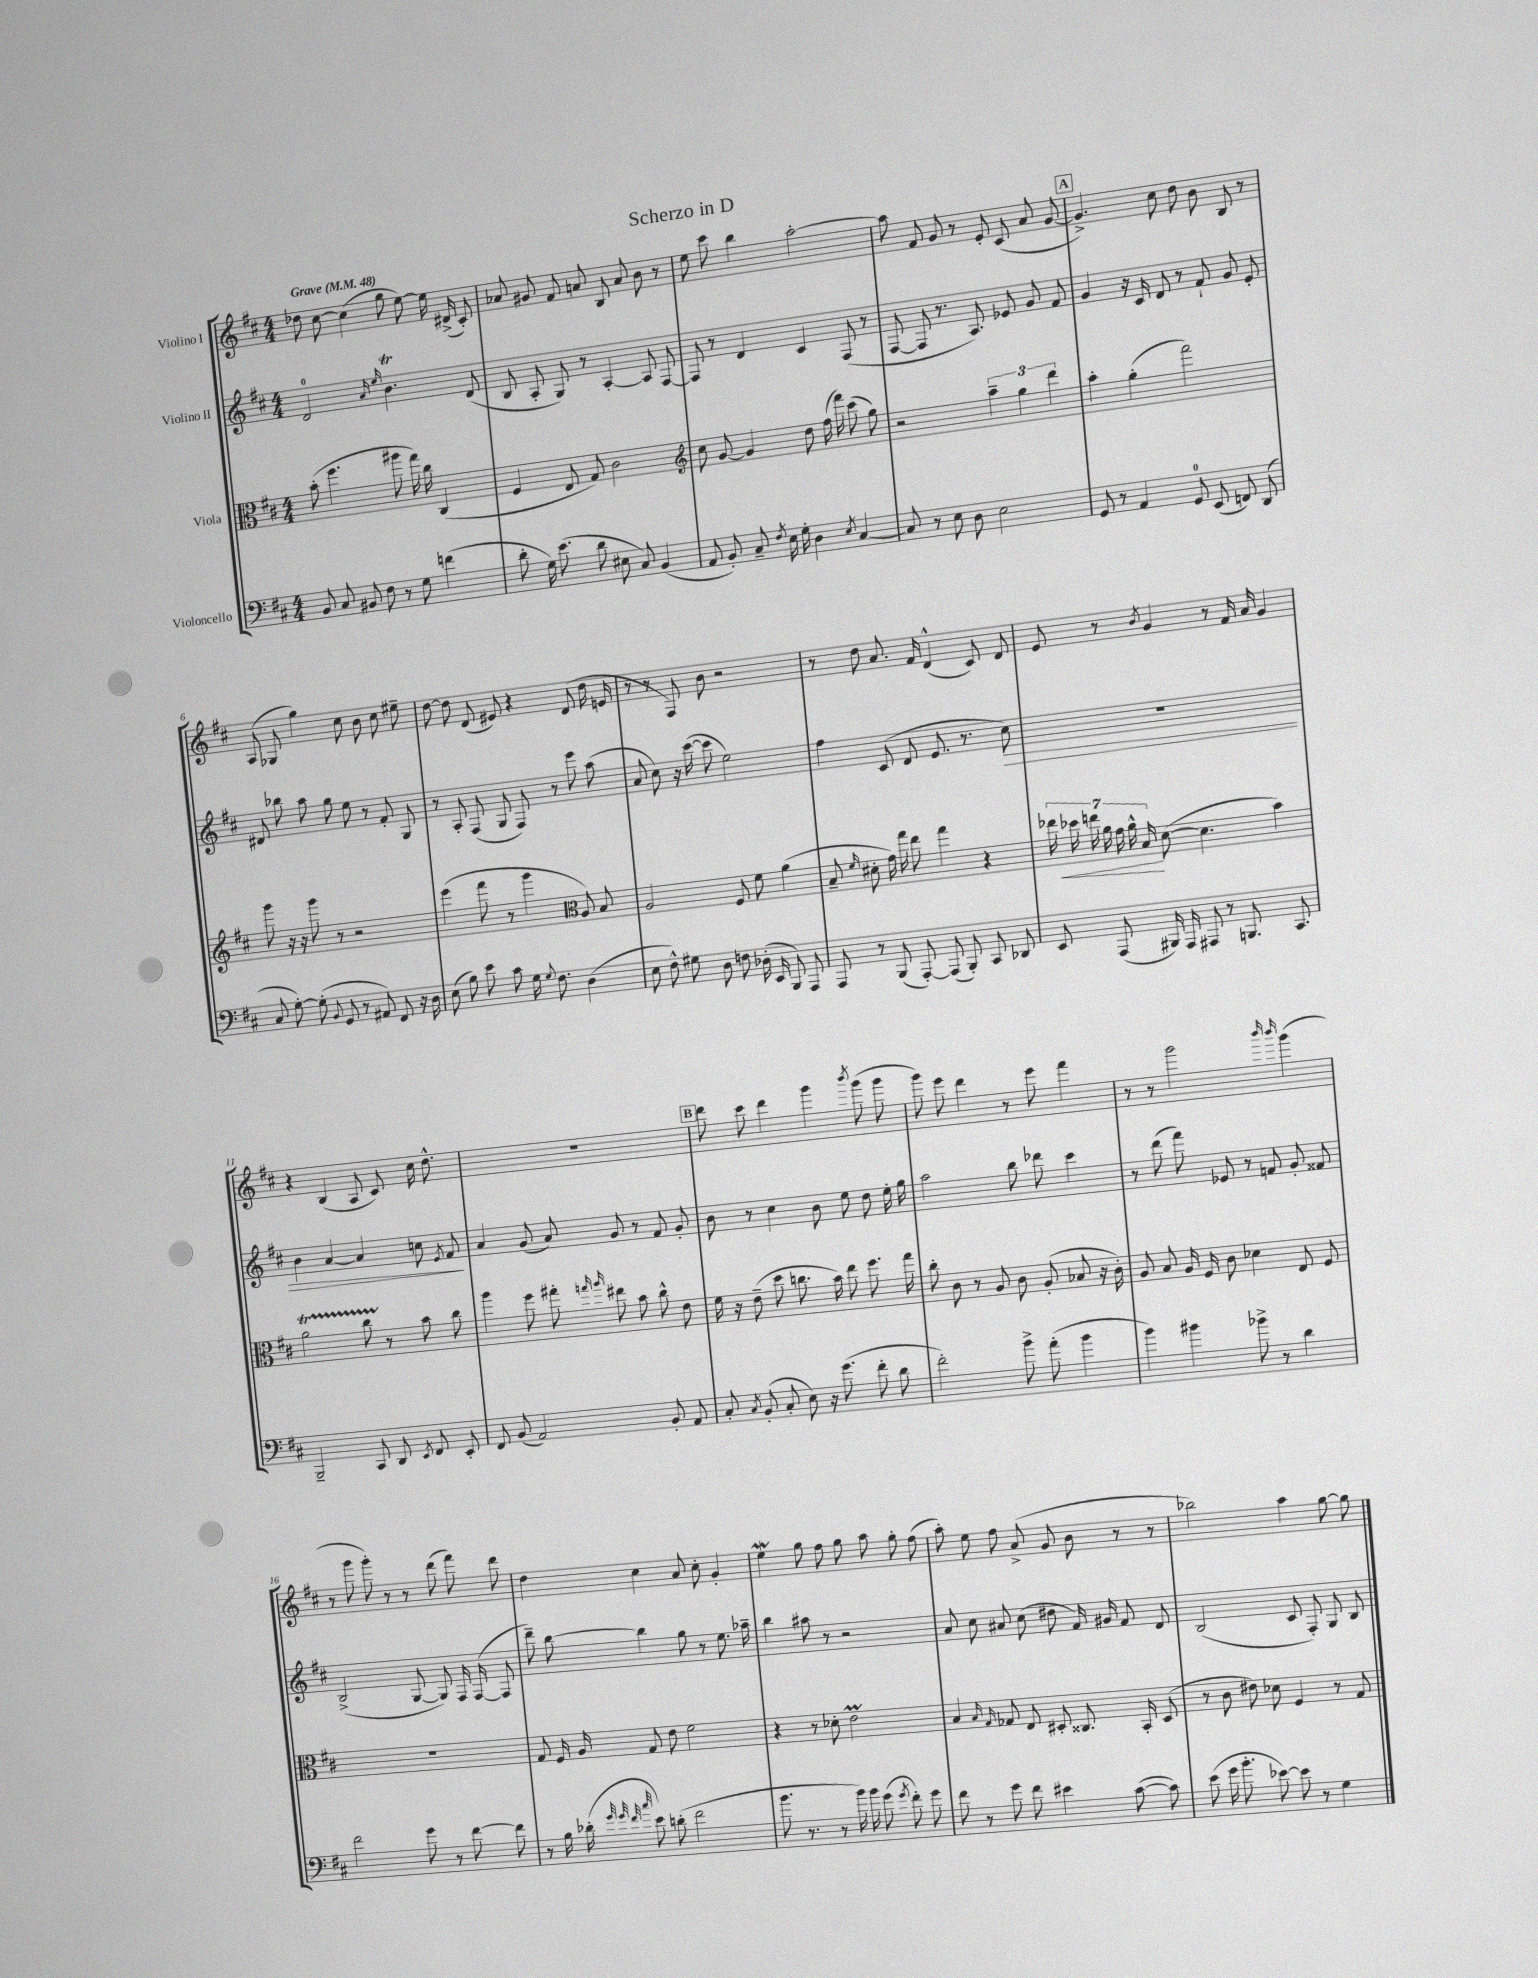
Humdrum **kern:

**kern	**kern	**kern	**kern
*staff4	*staff3	*staff2	*staff1
*clefF4	*clefC3	*clefG2	*clefG2
*k[f#c#]	*k[f#c#]	*k[f#c#]	*k[f#c#]
*M4/4	*M4/4	*M4/4	*M4/4
*MM48	*MM48	*MM48	*MM48
8BB	(8b'	2d	8dd-
8C#	4.ff#	.	[8cc#
8BB#	.	.	(4cc#]
8F#	.	.	.
.	.	16qqa	.
.	.	16qqee	.
8r	8aa#	4.b	8gg
8G	16gg)	.	[8ee)
.	16cc#	.	.
(4f	(4C#	.	16ee]
.	.	.	(16d#^
.	.	(8d	8c#')
=	=	=	=
8d'	4F#	8B	8a-
16G)	.	8A'	8g#
(8.e	.	.	.
.	8E	8G)	8f#
8d	8G)	8r	8a
8E#	2c#	[4A'	8B
8C#)	.	.	8a
(4BB	.	8A]	8b
.	.	[8F#	8r
=	=	=	=
*	*clefG2	*	*
8AA	8cc#	8F#]	8ee
8BB')	[8g	8r	8ccc#
8C#~	4g]	4d	4bb
8qF#	.	.	.
16E	.	.	.
16G'	.	.	.
4D	8dd	4c#	[2aa'
.	(16ff#	.	.
.	16fff#)	.	.
8qE	.	.	.
[4C#	(8ccc#	(8F#	.
.	8gg)	8r	.
=	=	=	=
8C#]	2r	[8F#	8aa]
8r	.	8F#]	8f#
8E	.	8.r	8g
8D	.	.	8r
.	.	8.A)	.
2E	6aa~	.	8e'
.	.	8e-	(8c#
.	6gg	.	.
.	.	8g	8a
.	6ddd	.	.
.	.	8f#	[8g
=	=	=	=
8GG	4aa'	4g	4.g^])
8r	.	.	.
4AA	(4gg'	16r	.
.	.	16c#	.
.	.	8d	8cc#
8GG	2fff#)	8r	8dd
(8EE	.	8f#`	8b
8FF)	.	8g	8B
(8DD	.	8e'	8r
=	=	=	=
8C#	8ggg	8d#	(8A
[8G')	16r	8bb-	8G-
.	16r	.	.
(8G']	8ggg	8aa	4gg)
8qqBB	.	.	.
8GG	8r	8gg	.
8r	2r	8ee	8cc#
8AA#)	.	8r	8b
8FF#	.	8f#'	8cc#
16r	.	8G	8ee#~
16D	.	.	.
=	=	=	=
(8E	(4eee	8r	[8dd
8B)	.	8A'	8dd]
8e	8fff#	(8F#	(8d
8c#	8r	8G	8e#)
16G	4ggg	8F#)	4r
8qqG	.	.	.
8.F#	.	.	.
.	.	8r	.
*	*clefC3	*	*
(4D	8A)	8eee	(8d
.	8B	(8aa	16dd
.	.	.	16e
=	=	=	=
8E	2A	8a	8r
8F#^^)	.	8cc#)	8r
8G#	.	16r	8F#)
.	.	([16ccc#	.
8D	.	8ccc#]	8b
8F	8F#	2ee)	2r
(16D-'	8f#	.	.
16EE	.	.	.
8BBB)	(4a	.	.
8AAA	.	.	.
=	=	=	=
8AAA	8B~	4ff#	8r
.	16qqf#	.	.
8r	8d#'	.	8dd
(8BBB	16g)	(8c#	8.a
.	16gg	.	.
[8AAA')	8ee	8d	.
.	.	.	16f#
(8AAA]	4gg	8.e	(4d^^
8BBB')	.	.	.
.	.	8.r	.
8CC#	4r	.	8c#)
8DD-	.	8cc#)	8d
=	=	=	=
8EE	28ee-	1r	8e
.	28dd-	.	.
.	28ee	.	.
.	28a	.	.
(8AAA	.	.	8r
.	28g	.	.
.	28a^^	.	.
.	28B	.	.
.	.	.	8qb
16BBB#)	([8d	.	4g
16AAA	.	.	.
8AAA#	4.d]	.	.
8r	.	.	8r
8.BBB	.	.	16f#
.	.	.	16a
.	4b)	.	4g
8.CC#	.	.	.
=	=	=	=
2BBB~	2a	4b	4r
.	.	[4a	(4B
8CC#	8cc#	4a]	8A
8DD	8r	.	8c#)
8qEE	.	.	.
8FF#	8b	8cc	16cc#
.	.	.	8.dd^^
.	.	8qe	.
8EE'	8cc#	8f#	.
=	=	=	=
8FF#	4aa	4a	1r
(8BB	.	.	.
2AA)	8ff#	(8g	.
.	8gg#'	8a)	.
.	16qqgg	.	.
.	16qqaa	.	.
.	8ee#	8g	.
.	8b	8r	.
8BB'	8cc#^^	8f#	.
8AA	8e	8g'	.
=	=	=	=
8C#'	16f#	8b	8ddd
.	16r	.	.
8qC#	.	.	.
(8BB'	(8e~	8r	8ccc#
8C#'	8dd	4cc#	4ddd
8E)	8.cc	.	.
16r	.	8b	4ggg
(8.g	16b)	.	.
.	8ee	8ee	.
.	.	.	8qbbb
8f#'	8.ff#	8dd	(8ggg
8d	.	16ee'	8ggg
.	16gg	16gg	.
=	=	=	=
2f#')	8cc#'	2aa	8ggg)
.	8c#	.	8eee
.	8r	.	4ddd
.	8A	.	.
8b^	8c#	8bb	8r
(8a'	(8A'	8ddd-	8eee
4b	8B-	4ccc#	4fff#
.	16r	.	.
.	16c#')	.	.
=	=	=	=
4b)	8A	8r	8r
.	8B	(8ddd	8r
4b#	16A	8fff#)	2ggg
.	16F#	.	.
.	8c#	8e-	.
8b-^	4d-	8r	.
8r	.	8f	.
.	.	.	16qqbbb
.	.	.	16qqbbb
4d	8E	8g'	(4ggg
.	8F#	8f##	.
=	=	=	=
2f#	1r	(2B^	8r
.	.	.	8ggg
.	.	.	8ggg')
.	.	.	8r
8g	.	[8G	8r
8r	.	8G])	(8ddd
[8f#	.	16F#	8fff#)
.	.	([16F#	.
8f#]	.	8F#]	8ddd
=	=	=	=
8r	8G	8ddd~)	4dd
16B	16F#	[8bb	.
(16d-'	16A	.	.
32qqg	.	.	.
32qqg	.	.	.
32qqf#	.	.	.
32qqcc#	.	.	.
8e)	8G	4bb]	4cc#
(8d'	8e	.	.
2f#	2f#	8gg	8a
.	.	8r	8cc#'
.	.	8.ee	4g'
.	.	16aa-~	.
=	=	=	=
8.b	4r	4bb	4ee
8.r	.	.	.
.	8r	8aa#	8gg
8r	8d-'	8r	8ff#
16b)	2e	2r	8gg
16b	.	.	.
(8g	.	.	8aa
8qg	.	.	.
8f#')	.	.	8gg'
8g	.	.	(8ff#
=	=	=	=
8f#	4B	8a	8aa')
8r	.	8cc#	8ee
.	16qqB	.	.
.	16qqG	.	.
8g	8G-	8a#	8ff#
8f#	8E	(8cc#	(8a^
4e#	8D#'	8dd#	8g
.	8.C##	16f#)	8b
.	.	16g#	.
([8c#	.	8f#	8r
.	16BB'	.	.
8c#])	(8D#	8d	8r
=	=	=	=
(8e	8r	(2B	2bb-)
16g	8c#	.	.
8.b'	.	.	.
.	8e#)	.	.
[8e-)	8d-	.	.
8e-]	4F#	8c#	4aa
8r	.	8F#')	.
4G	8r	8G	[8gg
.	8G	8B	8gg]
==	==	==	==
*-	*-	*-	*-
